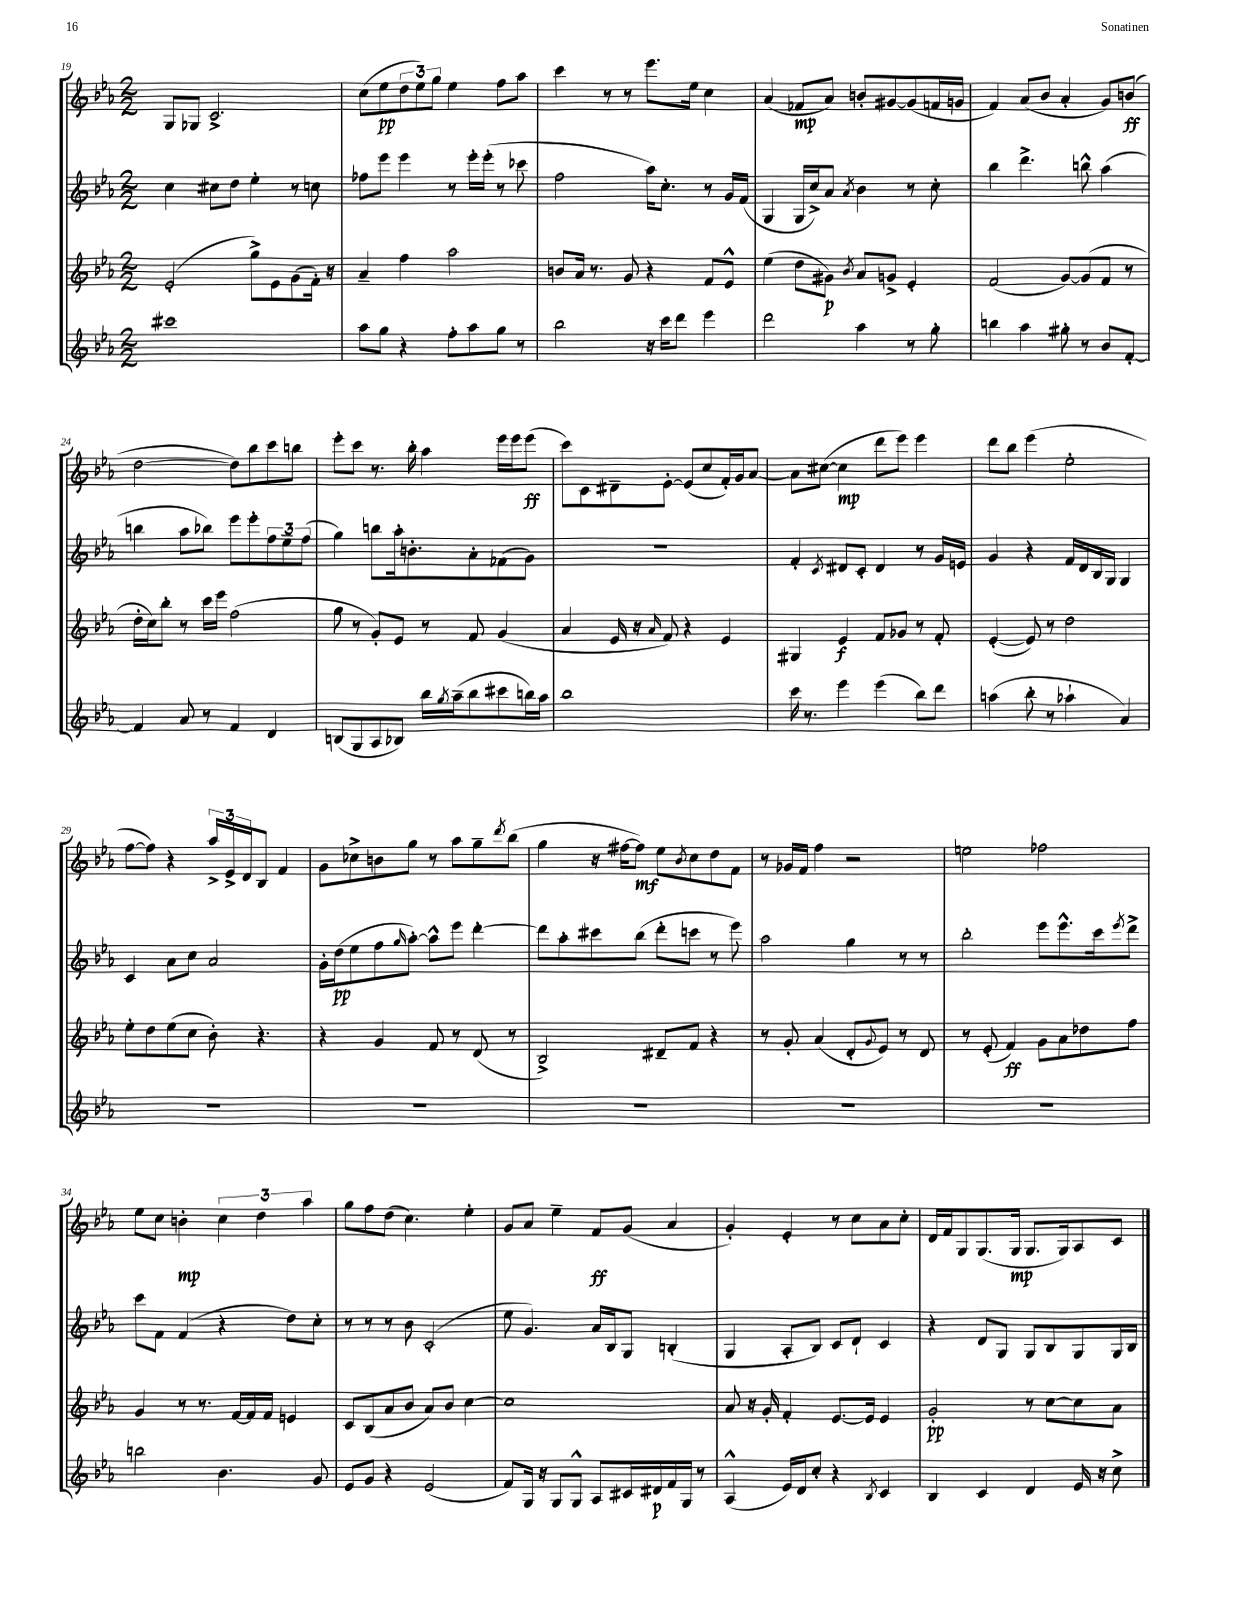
<<
\new StaffGroup <<
\new Staff = "s0" {
    \clef treble \key ees \major \numericTimeSignature \time 2/2
    g8 ges8 c'2.-> |
    c''8( ees''8\pp \tuplet 3/2 { d''8 ees''8) g''8 } ees''4 f''8 aes''8 |
    c'''4 r8 r8 ees'''8. ees''16 c''4 |
    aes'4( fes'8\mp aes'8) b'8-. gis'8~ gis'8( f'16 g'16 |
    f'4) aes'8( bes'8 aes'4-. g'8) b'8\ff( |
    d''2~ d''8) bes''8 c'''8 b''8 |
    ees'''8-. c'''8 r8. bes''16-. aes''4 ees'''16 ees'''16 ees'''8\ff( |
    c'''8) c'8 dis'8-- ees'8~-. ees'8( c''8 f'16-.) g'16 aes'8~ |
    aes'8 cis''8~( cis''4\mp d'''8 ees'''8) ees'''4 |
    d'''8 bes''8 ees'''4( ees''2-. |
    f''8~ f''8) r4 \tuplet 3/2 { aes''16-> ees'16-> d'16 } bes8 f'4 |
    g'8 ces''8-> b'8 g''8 r8 aes''8 g''8-- \acciaccatura { d'''8 } bes''8( |
    g''4 r16 fis''16~ fis''8\mf) ees''8 \acciaccatura { bes'8 } c''8 d''8 f'8 |
    r8 ges'16 f'16 f''4 r2 |
    e''2 fes''2 |
    ees''8 c''8 b'4-.\mp \tuplet 3/2 { c''4 d''4 aes''4 } |
    g''8 f''8 d''8( c''4.) ees''4-. |
    g'8 aes'8 ees''4-- f'8\ff g'8( aes'4 |
    g'4-.) ees'4-. r8 c''8 aes'8 c''8-. |
    d'16 f'16 g8 g8.( g16\mp g8. g16) aes8 c'8 \bar "|." |
}
\new Staff = "s1" {
    \clef treble \key ees \major \numericTimeSignature \time 2/2
    c''4 cis''8 d''8 ees''4-. r8 c''8 |
    fes''8 ees'''8 ees'''4 r8 ees'''16-. ees'''16-.( r8 ces'''8 |
    f''2 aes''16) c''8.-. r8 g'16 f'16( |
    g4 g16 c''16->) aes'8 \acciaccatura { aes'8 } bes'4 r8 c''8-. |
    bes''4 d'''4.-> b''8-^ aes''4( |
    b''4 aes''8 bes''8) ees'''8 ees'''8-. \tuplet 3/2 { f''8 ees''8-- f''8( } |
    g''4) b''8 aes''16-. b'8.-. aes'8-. fes'8( g'8) |
    r1 |
    f'4-. \acciaccatura { c'8 } dis'8 c'8-. dis'4 r8 g'16 e'16 |
    g'4 r4 f'16 d'16 bes16 g16 g4 |
    c'4 aes'8 c''8 aes'2 |
    g'16-. d''16\pp( ees''8 f''8 \grace { g''16 } aes''8~-.) aes''8-^ ees'''8 d'''4~-. |
    d'''8 aes''8-. cis'''8 bes''8( d'''8-. c'''8 r8 ees'''8) |
    aes''2 g''4 r8 r8 |
    bes''2-. ees'''8 ees'''8.-^ c'''16 \acciaccatura { ees'''8 } d'''8-> |
    c'''8 f'8 f'4( r4 d''8) c''8-. |
    r8 r8 r8 bes'8 c'2-.( |
    ees''8 g'4.) aes'16 bes16 g8 b4-.( |
    g4 aes8-. bes8) c'8 d'8-! c'4 |
    r4 d'8 g8 g8 bes8 g8 g16 bes16 \bar "|." |
}
\new Staff = "s2" {
    \clef treble \key ees \major \numericTimeSignature \time 2/2
    ees'2-.( g''8->) ees'8 g'8( f'16-.) r16 |
    aes'4-- f''4 aes''2 |
    b'8 aes'16 r8. g'8 r4 f'8 ees'8-^ |
    ees''4( d''8 gis'8\p) \acciaccatura { bes'8 } aes'8 g'8-> ees'4-. |
    f'2( g'8~) g'8( f'8 r8 |
    d''16-. c''16) bes''8-. r8 c'''16 ees'''16 f''2( |
    g''8 r8 g'8-.) ees'8 r8 f'8 g'4( |
    aes'4 ees'16 r16 \grace { aes'16 } f'8) r4 ees'4 |
    gis4 ees'4\f f'8 ges'8 r8 f'8-. |
    ees'4~-.( ees'8) r8 d''2 |
    ees''8-. d''8 ees''8( c''8 bes'8-.) r4. |
    r4 g'4 f'8 r8 d'8( r8 |
    bes2->) dis'8-- f'8 r4 |
    r8 g'8-. aes'4( d'8-. \appoggiatura { g'8 } ees'8) r8 d'8 |
    r8 ees'8-.( f'4\ff) g'8 aes'8 des''8 f''8 |
    g'4 r8 r8. f'16~ f'16 f'16 e'4 |
    c'8 bes8( aes'8 bes'8 aes'8) bes'8 c''4~ |
    c''1 |
    aes'8 r16 g'16-. f'4-. ees'8.~ ees'16 ees'4 |
    g'2-.\pp r8 c''8~ c''8 aes'8 \bar "|." |
}
\new Staff = "s3" {
    \clef treble \key ees \major \numericTimeSignature \time 2/2
    cis'''1 |
    aes''8 g''8 r4 f''8-. aes''8 g''8 r8 |
    bes''2 r16 c'''16 d'''8 ees'''4 |
    d'''2 aes''4 r8 g''8-. |
    b''4 aes''4 gis''8-. r8 bes'8 f'8~-. |
    f'4 aes'8 r8 f'4 d'4 |
    b8( g8 aes8 bes8) bes''16 \acciaccatura { g''8 } aes''16--( bes''8 cis'''8 b''16) aes''16 |
    bes''1 |
    c'''16 r8. ees'''4 ees'''4( bes''8) d'''8 |
    a''4( bes''8-. r8 aes''4-! aes'4) |
    r1 |
    R1 |
    R1 |
    R1 |
    R1 |
    b''2 bes'4. g'8 |
    ees'8 g'8 r4 ees'2( |
    f'8) g16 r16 g8 g8-^ aes8 cis'16 dis'16\p f'16 g16 r8 |
    aes4-^( ees'16) d'16 c''8-. r4 \acciaccatura { bes8 } c'4 |
    bes4 c'4 d'4 ees'16 r16 c''8-> \bar "|." |
}
>>
>>
\layout { \context { \Score currentBarNumber = #19 } }
